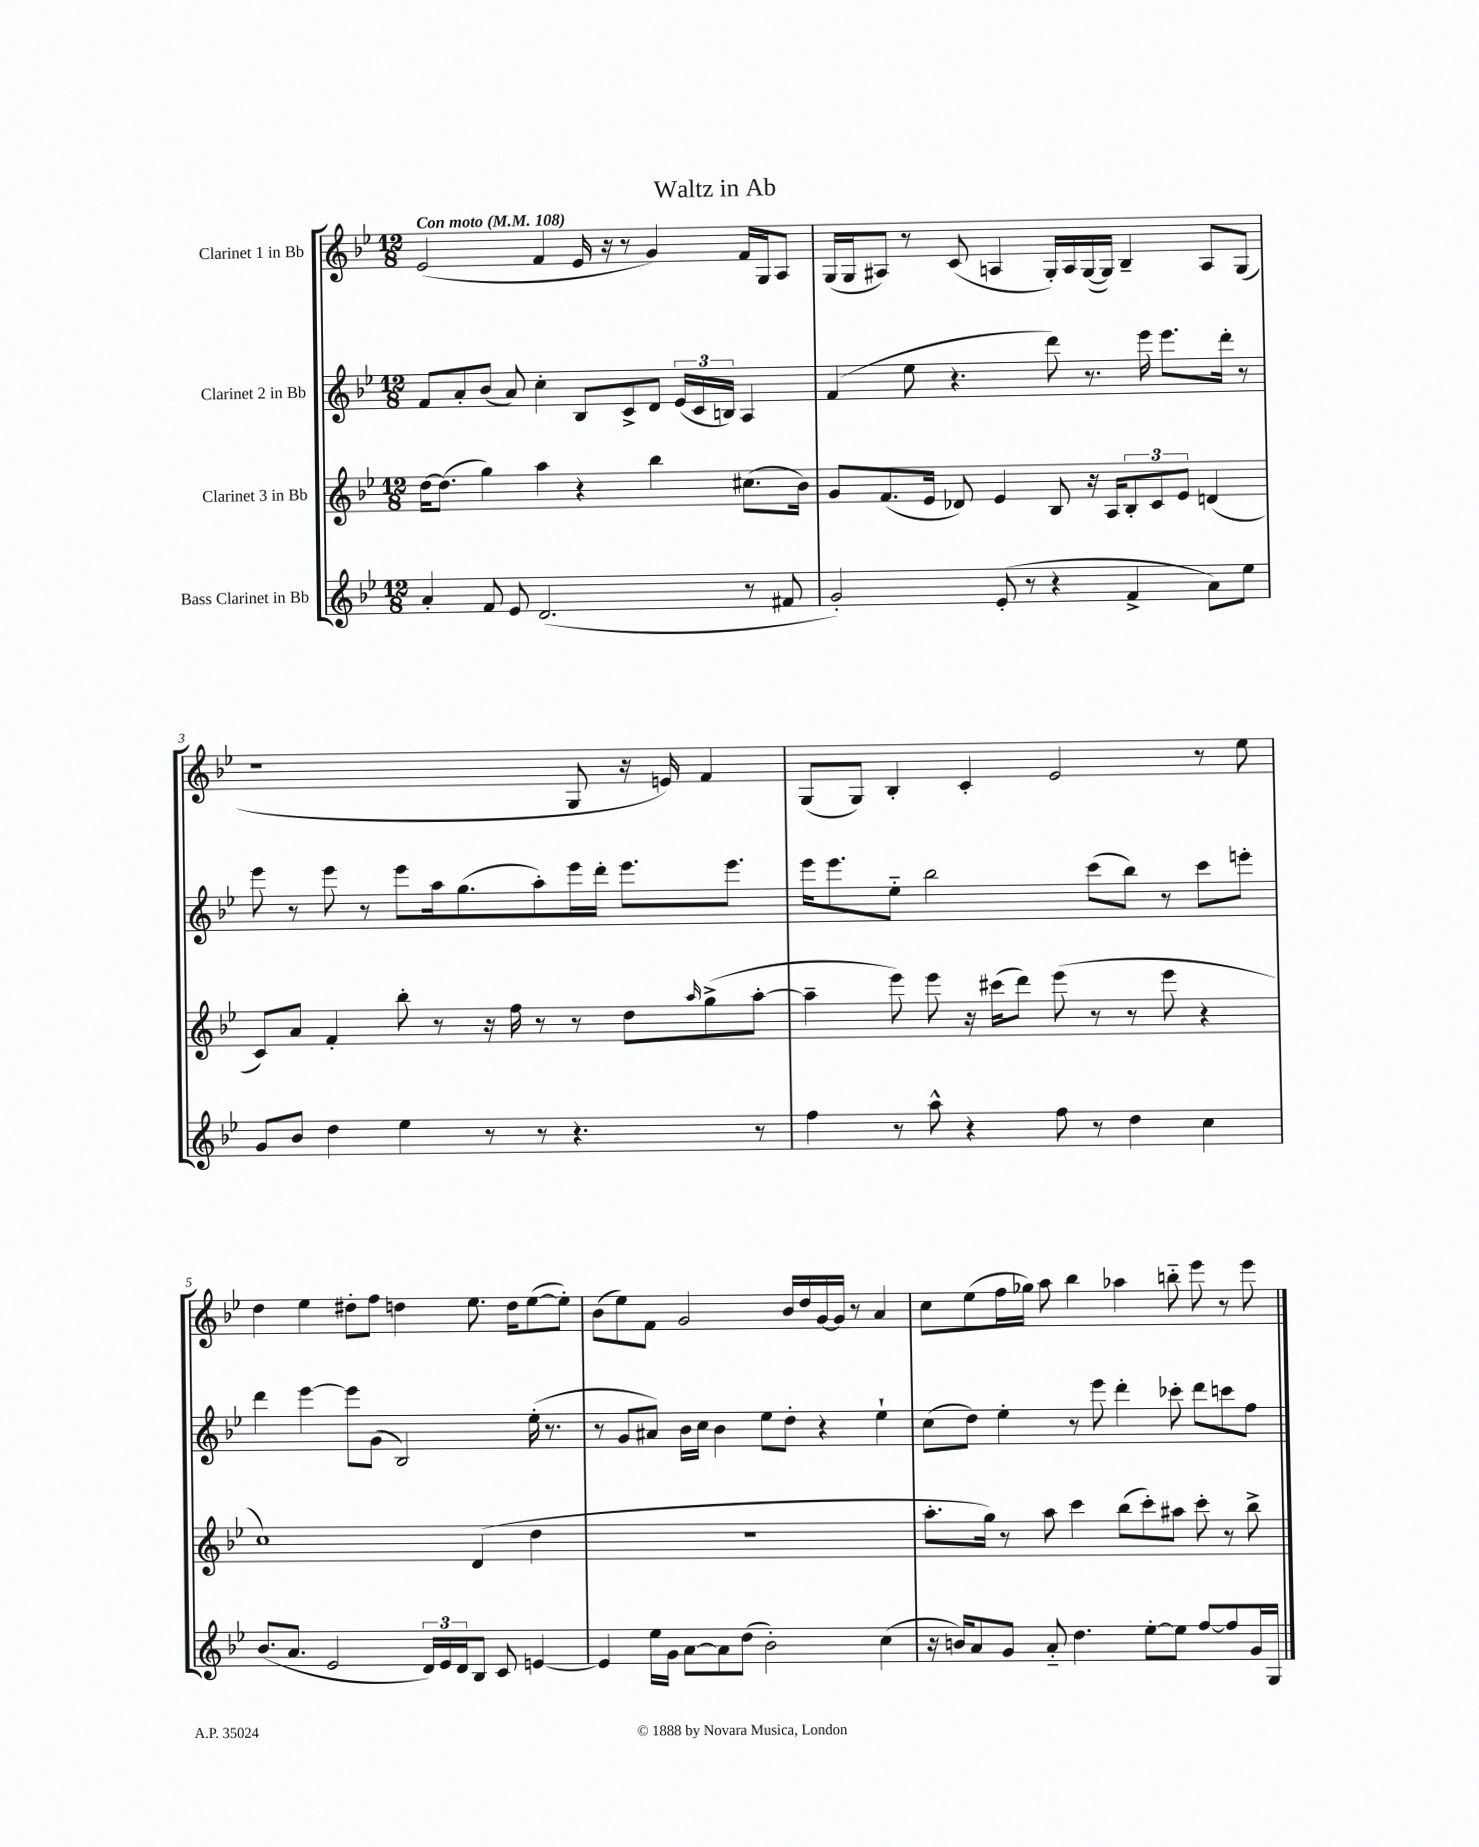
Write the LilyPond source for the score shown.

\header { title = "Waltz in Ab" }
<<
\new StaffGroup <<
\new Staff = "s0" \with { instrumentName = "Clarinet 1 in Bb" } {
    \clef treble \key bes \major \numericTimeSignature \time 12/8 \tempo "Con moto" 4 = 108
    ees'2( f'4 ees'16 r16 r8 g'4) f'16 g16 a8 |
    g16( g16 ais8) r8 c'8( a4 g16-.) a16 g16~( g16) bes4-- a8 g8( |
    r1 g8 r16 e'16) f'4 |
    g8( g8) bes4-. c'4-. ees'2 r8 ees''8 |
    d''4 ees''4 dis''8-. f''8 d''4 ees''8. d''16 ees''8~( ees''8-.) |
    bes'8( ees''8) f'8 g'2 bes'16 d''16 g'16~ g'16 r8 a'4 |
    c''8 ees''8( f''16 ges''16) a''8 bes''4 aes''4 b''8-_ ees'''8 r8 ees'''8 \bar "|." |
}
\new Staff = "s1" \with { instrumentName = "Clarinet 2 in Bb" } {
    \clef treble \key bes \major \numericTimeSignature \time 12/8
    f'8 a'8-. bes'8( a'8) c''4-. bes8 c'8-> d'8 \tuplet 3/2 { ees'16( c'16 b16) } a4 |
    f'4( ees''8 r4. d'''8) r8. ees'''16 ees'''8. d'''16-. r8 |
    ees'''8 r8 ees'''8 r8 ees'''8 a''16 g''8.( a''8-.) ees'''16 d'''16-. ees'''8. ees'''8. |
    ees'''16 ees'''8. ees''8-_ bes''2 c'''8( bes''8) r8 c'''8 e'''8-. |
    d'''4 ees'''4~ ees'''8 g'8( bes2) ees''16-.( r8. |
    r8 g'8 ais'8) bes'16 c''16 bes'4 ees''8 d''8-. r4 ees''4-! |
    c''8( d''8) ees''4-. r8 ees'''8 d'''4-. ces'''8-. d'''8 c'''8 f''8 \bar "|." |
}
\new Staff = "s2" \with { instrumentName = "Clarinet 3 in Bb" } {
    \clef treble \key bes \major \numericTimeSignature \time 12/8
    d''16~ d''8.( g''4) a''4 r4 bes''4 cis''8.( bes'16) |
    g'8 f'8.( ees'16 des'8) ees'4 bes8 r16 a16 \tuplet 3/2 { bes8-. c'8 ees'8 } d'4( |
    c'8) a'8 f'4-. bes''8-. r8 r16 f''16 r8 r8 d''8 \grace { a''16 } g''8->( a''8~-. |
    a''4-- ees'''8) ees'''8 r16 cis'''16( d'''8) ees'''8( r8 r8 ees'''8 r4 |
    c''1) d'4( d''4 |
    R1. |
    a''8.-. g''16) r8 a''8 c'''4 bes''8( c'''8-.) ais''8 c'''8-. r8 bes''8-> \bar "|." |
}
\new Staff = "s3" \with { instrumentName = "Bass Clarinet in Bb" } {
    \clef treble \key bes \major \numericTimeSignature \time 12/8
    a'4-. f'8 ees'8 d'2.( r8 fis'8 |
    g'2-.) ees'8-.( r8 r4 f'4-> a'8) ees''8 |
    g'8 bes'8 d''4 ees''4 r8 r8 r4. r8 |
    f''4 r8 a''8-^ r4 f''8 r8 d''4 c''4 |
    bes'8.( a'8. ees'2 \tuplet 3/2 { d'16) ees'16 d'16 } bes8 c'8 e'4~ |
    e'4 ees''16 g'16 a'8~ a'8 d''8( bes'2-.) c''4( |
    r16 b'16) a'8 g'8 a'8-_ d''4. ees''8~-. ees''8 f''8~ f''8 g'16 g16 \bar "|." |
}
>>
>>
